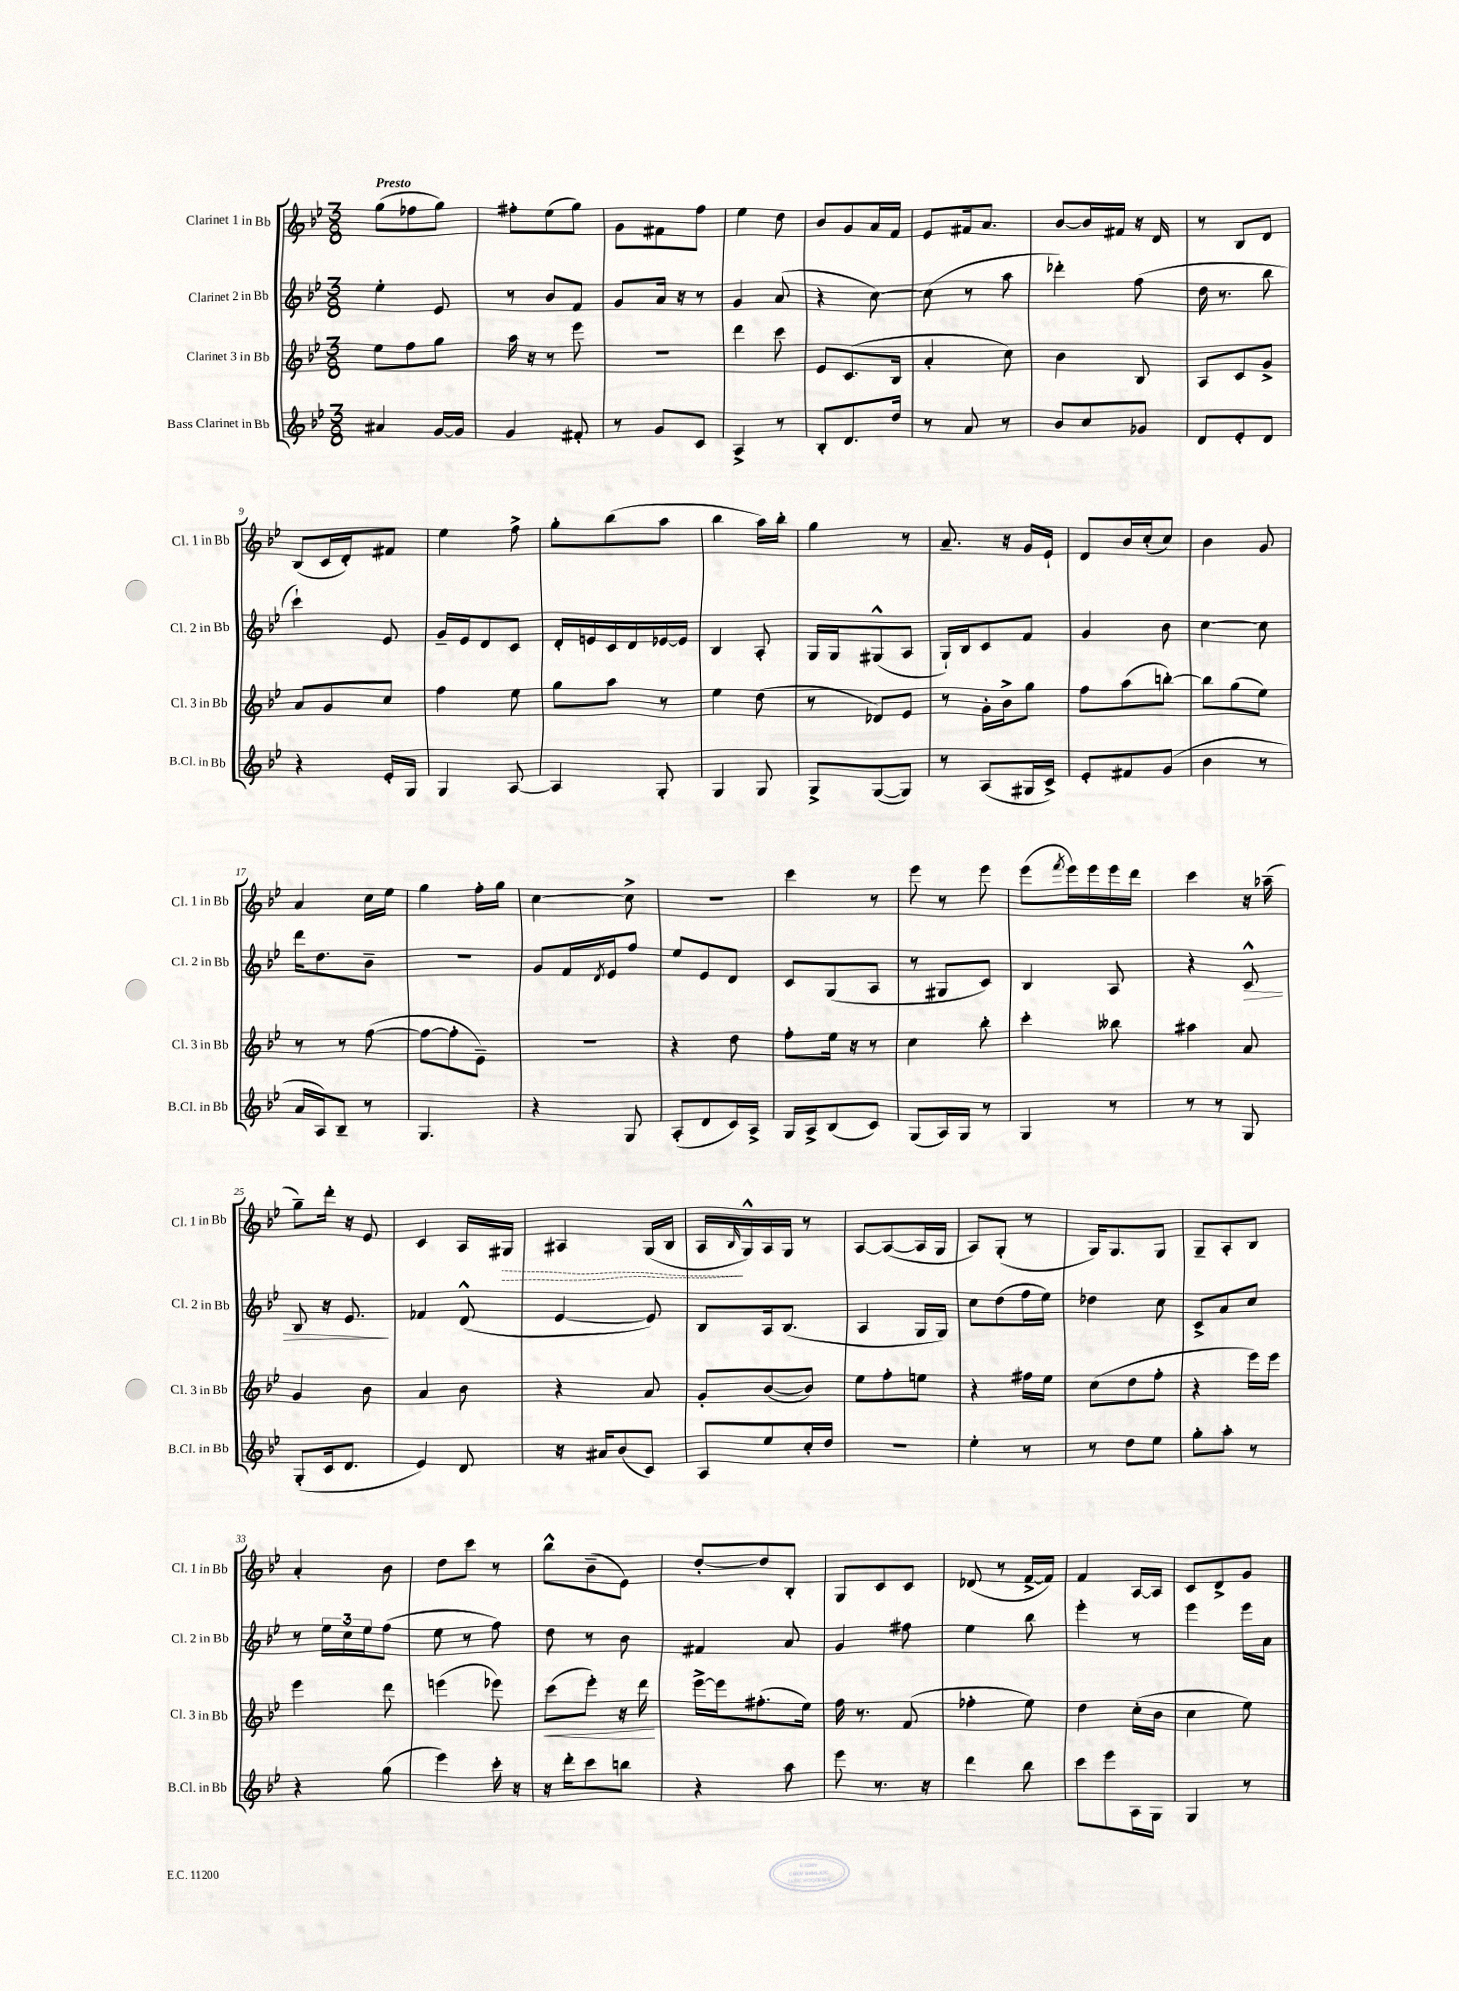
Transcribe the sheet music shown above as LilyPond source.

<<
\new StaffGroup <<
\new Staff = "s0" \with { instrumentName = "Clarinet 1 in Bb" shortInstrumentName = "Cl. 1 in Bb" } {
    \clef treble \key bes \major \numericTimeSignature \time 3/8 \tempo "Presto"
    g''8( fes''8 g''8) |
    fis''8-. ees''8( g''8) |
    g'8 fis'8 f''8 |
    ees''4 d''8 |
    bes'8 g'8 a'16 f'16 |
    ees'8 fis'16 a'8. |
    bes'8~ bes'16 fis'16 r16 d'16 |
    r8 bes8 d'8 |
    bes8( c'16 d'16-.) fis'8 |
    ees''4 f''8-> |
    g''8-. bes''8( a''8 |
    bes''4 a''16) bes''16-. |
    g''4 r8 |
    a'8.-- r16 g'16 ees'16-! |
    d'8 bes'16 c''16-.( c''8) |
    bes'4 g'8 |
    a'4 c''16 ees''16 |
    g''4 f''16-. g''16 |
    c''4~ c''8-> |
    R4. |
    c'''4 r8 |
    ees'''8 r8 ees'''8 |
    ees'''8( \acciaccatura { f'''8 } ees'''16) ees'''16 ees'''16 d'''16 |
    c'''4 r16 aes''16--( |
    g''8--) d'''16-. r16 ees'8 |
    c'4 a16 \once \override Hairpin.style = #'dashed-line gis16\> |
    ais4 g16( bes16 |
    a16\! \grace { bes16 } g16-^) a16 g16 r8 |
    a8~ a8~( a16 g16 |
    a8) g8-.( r8 |
    g16) g8. g8 |
    g8-- a8-. bes8 |
    a'4-. bes'8 |
    d''8 c'''8 r8 |
    bes''8-^ bes'8--( ees'8) |
    d''8~-. d''8 bes8-. |
    g8 c'8 c'8 |
    des'8( r8 f'16~-> f'16) |
    f'4 a16~ a16 |
    c'8 d'8-> g'8 \bar "|." |
}
\new Staff = "s1" \with { instrumentName = "Clarinet 2 in Bb" shortInstrumentName = "Cl. 2 in Bb" } {
    \clef treble \key bes \major \numericTimeSignature \time 3/8
    ees''4-. ees'8 |
    r8 bes'8 f'8 |
    g'8 a'16 r16 r8 |
    g'4 a'8( |
    r4 c''8~) |
    c''8( r8 a''8 |
    des'''4-.) f''8( |
    d''16 r8. bes''8 |
    c'''4-!) ees'8 |
    g'16-- ees'16 d'8 c'8 |
    d'16-. e'16 c'16 d'16 ees'16~ ees'16 |
    bes4 a8-. |
    g16 g16 gis8-^( a8 |
    g16-!) bes16 c'8 f'8 |
    g'4 bes'8 |
    c''4~ c''8 |
    d'''16 d''8. bes'8-- |
    R4. |
    g'8 f'16 \acciaccatura { d'8 } ees'16 f''8 |
    ees''8 ees'8 d'8 |
    c'8 g8( a8 |
    r8 gis8 c'8) |
    bes4 a8 |
    r4 c'8-^\> |
    bes8 r16 ees'8.\! |
    fes'4 d'8-^( |
    ees'4~ ees'8) |
    bes8 a16 bes8.( |
    a4 g16 g16) |
    c''8 d''8( f''16 ees''16) |
    des''4 c''8 |
    c'8-> a'8 c''8 |
    r8 \tuplet 3/2 { ees''16 c''16 ees''16 } f''8( |
    ees''8 r8 f''8) |
    d''8 r8 bes'8 |
    fis'4 a'8 |
    g'4 fis''8 |
    ees''4 bes''8 |
    ees'''4-. r8 |
    ees'''4 ees'''16 a'16 \bar "|." |
}
\new Staff = "s2" \with { instrumentName = "Clarinet 3 in Bb" shortInstrumentName = "Cl. 3 in Bb" } {
    \clef treble \key bes \major \numericTimeSignature \time 3/8
    ees''8 f''8 g''8 |
    a''16 r16 r8 ees'''8 |
    R4. |
    d'''4 c'''8 |
    ees'8 c'8.( bes16 |
    a'4-. c''8) |
    bes'4 bes8 |
    a8 c'8 g'8-> |
    a'8 g'8 c''8 |
    f''4 ees''8 |
    g''8 a''8 r8 |
    ees''4 d''8( |
    r8 des'8) ees'8 |
    r8 g'16-. bes'16-> g''8 |
    f''8 a''8( b''8~-.) |
    b''8 g''8( ees''8) |
    r8 r8 f''8~( |
    f''8~ f''8-. ees'8--) |
    R4. |
    r4 d''8 |
    f''8-. ees''16 r16 r8 |
    c''4 bes''8-. |
    c'''4-. beses''8 |
    ais''4 a'8 |
    g'4 bes'8 |
    a'4 bes'8 |
    r4 a'8 |
    g'8-. bes'8~( bes'8) |
    ees''8 f''8-. e''8 |
    r4 fis''16 ees''16 |
    c''8( d''8 f''8-. |
    r4 ees'''16) ees'''16 |
    ees'''4 d'''8 |
    e'''4( ees'''8) |
    c'''8\<( ees'''8-.) r16 d'''16\! |
    ees'''16~-> ees'''16 fis''8.-.( ees''16) |
    f''16 r8. f'8( |
    fes''4-. ees''8) |
    d''4 c''16-.( bes'16 |
    c''4 ees''8) \bar "|." |
}
\new Staff = "s3" \with { instrumentName = "Bass Clarinet in Bb" shortInstrumentName = "B.Cl. in Bb" } {
    \clef treble \key bes \major \numericTimeSignature \time 3/8
    ais'4 g'16~ g'16 |
    g'4 fis'8-. |
    r8 g'8 c'8 |
    a4-> r8 |
    bes8-. d'8. d''16 |
    r8 a'8 r8 |
    bes'8 c''8 ges'8 |
    d'8 ees'8-. d'8 |
    r4 ees'16-. g16 |
    g4 a8~ |
    a4 g8-. |
    g4 g8 |
    g8-> g8~( g8) |
    r8 a8( gis16 c'16->) |
    ees'8-. fis'8 g'8( |
    bes'4 r8 |
    a'16 a16) bes8-- r8 |
    g4. |
    r4 g8 |
    a8-.( d'8 c'16) a16-> |
    g16 a16-> bes8( c'8) |
    g8( a16) g16 r8 |
    g4 r8 |
    r8 r8 g8 |
    g8-.( c'16 d'8. |
    ees'4) d'8 |
    r16 ais'16 bes'8( c'8) |
    a8 ees''8 c''16-. d''16 |
    R4. |
    ees''4-. r8 |
    r8 d''8 ees''8 |
    g''8-. a''8-. r8 |
    r4 g''8( |
    ees'''4) c'''16-. r16 |
    r16 d'''16-. c'''8 b''8 |
    r4 a''8 |
    ees'''8 r8. r16 |
    d'''4 bes''8 |
    c'''8 ees'''8 a16 g16 |
    g4 r8 \bar "|." |
}
>>
>>
